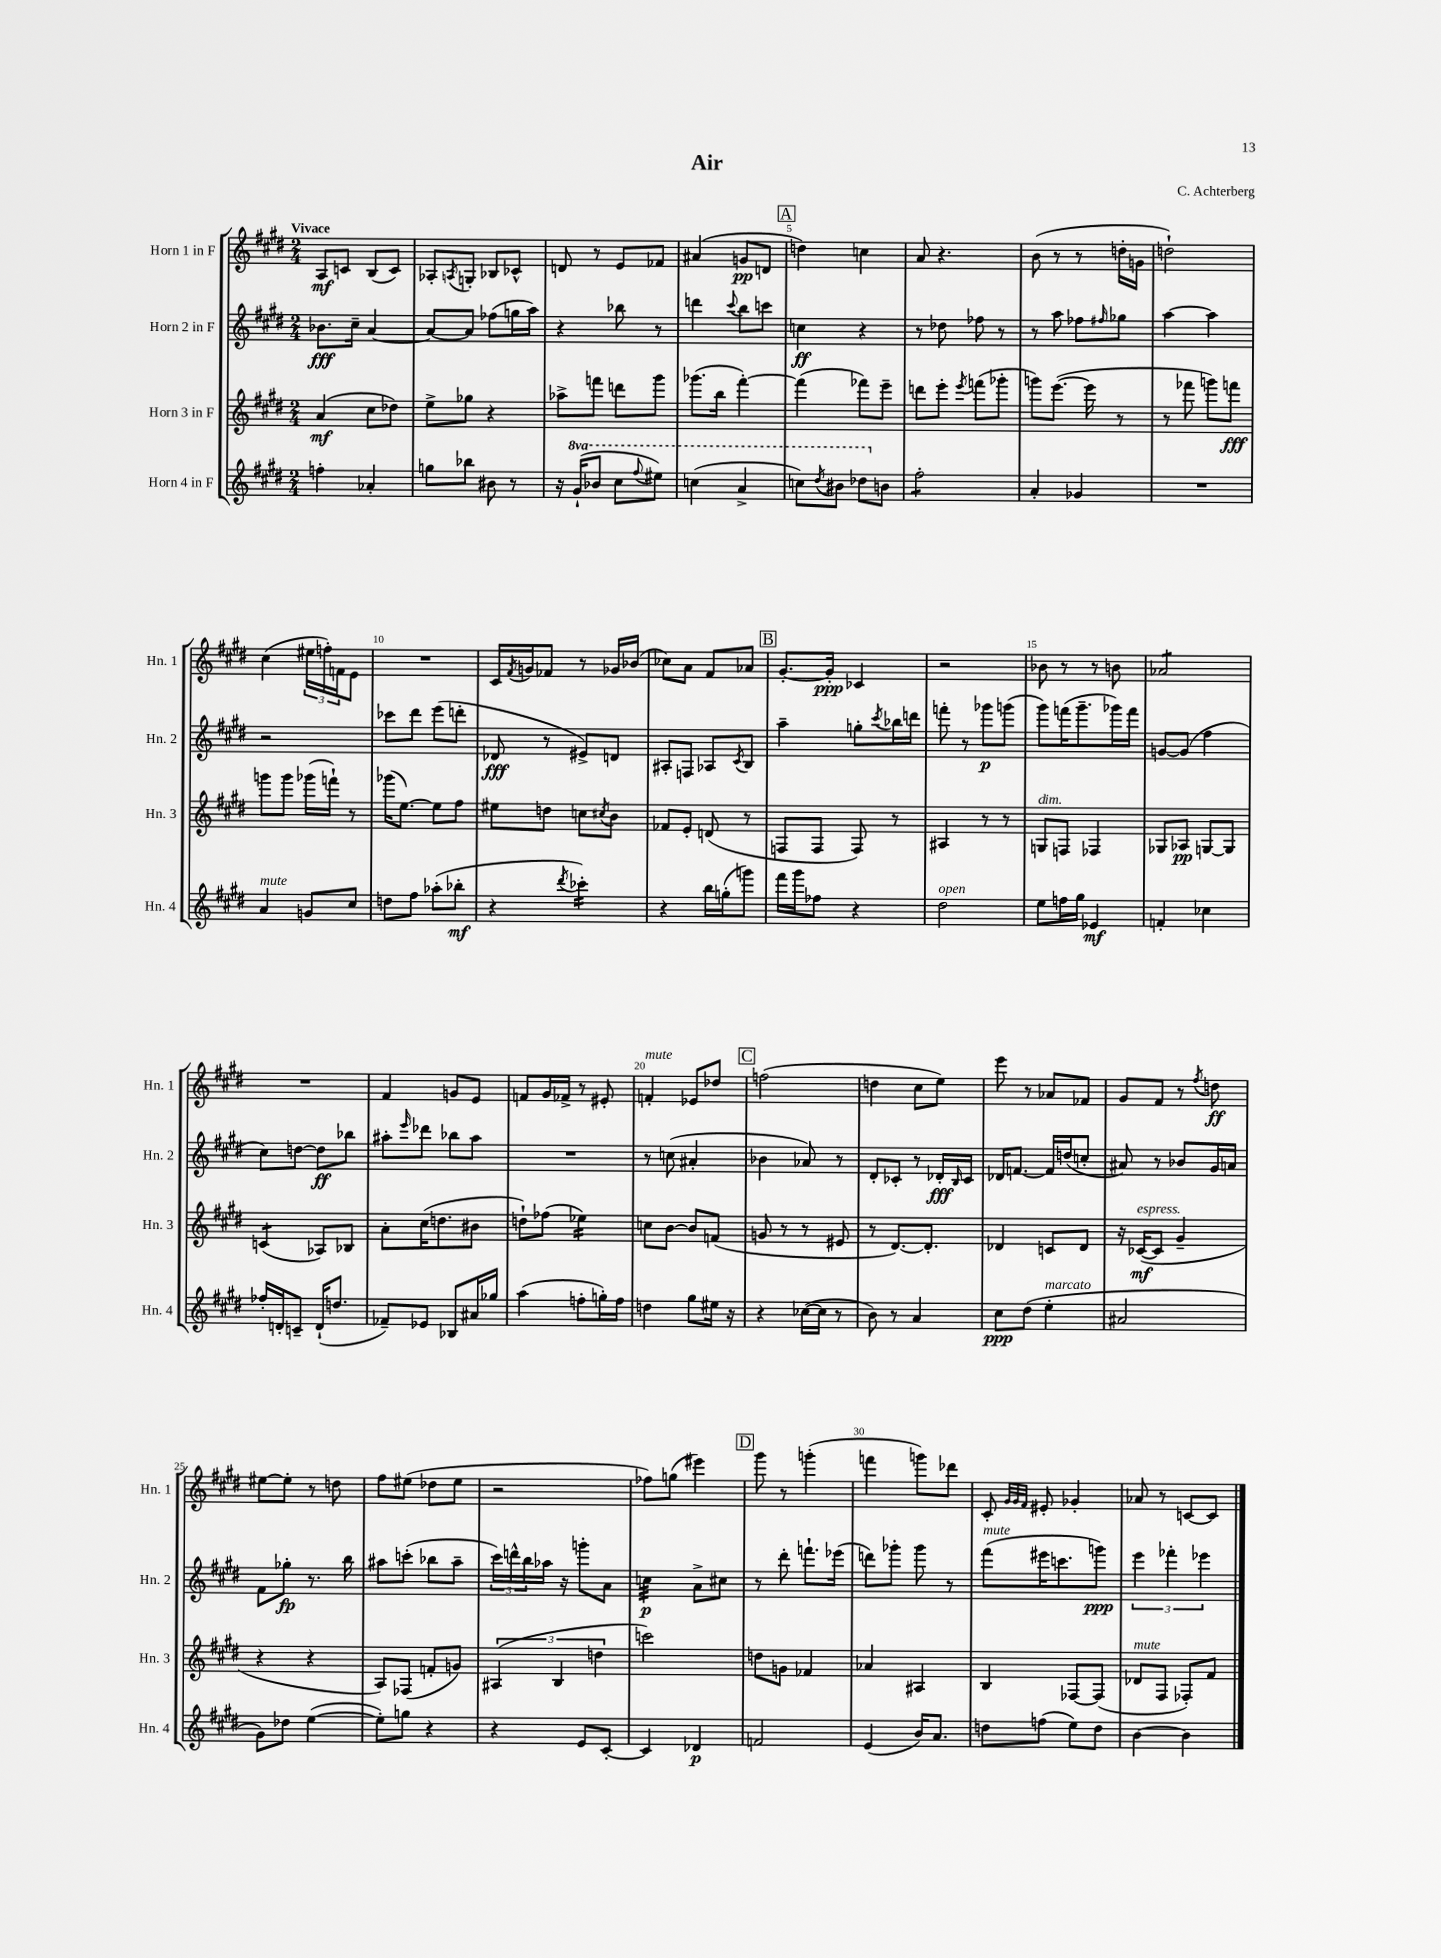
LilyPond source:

\header { title = "Air" composer = "C. Achterberg" }
<<
\new StaffGroup <<
\new Staff = "s0" \with { instrumentName = "Horn 1 in F" shortInstrumentName = "Hn. 1" } {
    \clef treble \key e \major \numericTimeSignature \time 2/4 \tempo "Vivace"
    a8\mf c'8 b8( c'8) |
    aes8-. \acciaccatura { a8 } g8-. bes8 ces'8-^ |
    d'8 r8 e'8 fes'8 |
    ais'4( g'8\pp d'8 |
    \mark \markup { \box "A" } d''4) c''4 |
    a'8 r4. |
    b'8( r8 r8 d''16-. g'16 |
    d''2-!) |
    cis''4( \tuplet 3/2 { eis''16 f''16-.) f'16 } e'8 |
    R2 |
    cis'16 \acciaccatura { fis'8 } g'16 fes'8 r8 ges'16 bes'16( |
    ces''8) a'8 fis'8 aes'8 |
    \mark \markup { \box "B" } gis'8.~-. gis'16-.\ppp ces'4 |
    r2 |
    bes'8 r8 r8 b'8 |
    aes'2:8 |
    R2 |
    fis'4 g'8 e'8 |
    f'8 gis'16 fes'16-> r8 eis'8-. |
    f'4-.^\markup { \italic "mute" } ees'8 des''8 |
    \mark \markup { \box "C" } f''2( |
    d''4 cis''8 e''8) |
    e'''8 r8 aes'8 fes'8 |
    gis'8 fis'8 r8 \acciaccatura { fis''8 } d''8\ff |
    eis''8~ eis''8-. r8 d''8 |
    fis''8 eis''8( des''8 eis''8 |
    r2 |
    fes''8) g''8( eis'''4) |
    \mark \markup { \box "D" } gis'''8 r8 g'''4-.( |
    f'''4 g'''8) des'''8 |
    cis'8-. \grace { gis'32 gis'32 fis'32 } eis'8-. ges'4-. |
    aes'8 r8 c'8~ c'8 \bar "|." |
}
\new Staff = "s1" \with { instrumentName = "Horn 2 in F" shortInstrumentName = "Hn. 2" } {
    \clef treble \key e \major \numericTimeSignature \time 2/4
    bes'8.\fff cis''16-- a'4~ |
    a'8~ a'8 fes''8( g''16 a''16) |
    r4 bes''8 r8 |
    d'''4 \appoggiatura { cis'''8 } b''8 c'''8 |
    \mark \markup { \box "A" } c''4\ff r4 |
    r8 des''8 fes''8 r8 |
    r8 a''8 fes''8 \grace { fis''16 } ges''8 |
    a''4~ a''4 |
    r2 |
    ces'''8 dis'''8 e'''8( d'''8-. |
    des'8\fff r8 eis'8->) d'8 |
    ais8-. f8 aes8 \acciaccatura { cis'8 } b8 |
    \mark \markup { \box "B" } a''4-- g''8-. \acciaccatura { cis'''8 } bes''16 d'''16 |
    f'''8-. r8 ges'''8\p g'''8( |
    gis'''8) f'''16( gis'''8.-- ges'''16) f'''16 |
    g'8~ g'8( fis''4 |
    cis''8) d''8~ d''8\ff bes''8 |
    ais''8-. \grace { e'''16 } des'''8 bes''8 ais''8 |
    R2 |
    r8 c''8( ais'4-. |
    \mark \markup { \box "C" } bes'4 aes'8) r8 |
    dis'8-. ces'8-. r8 des'16-.\fff \grace { b16 } ces'16 |
    des'16 f'8.~ f'16 d''16( c''8-. |
    ais'8) r8 bes'8 gis'16 a'16 |
    fis'8 ges''8-.\fp r8. b''16 |
    ais''8 c'''8-.( bes''8 ais''8-- |
    \tuplet 3/2 { cis'''16) d'''16-^ b''16 } aes''16 r16 g'''8-. a'8 |
    c''4:32\p a'8-> cis''8 |
    \mark \markup { \box "D" } r8 dis'''8-. f'''8.-! ees'''16( |
    d'''8) ges'''8-. ges'''8 r8 |
    fis'''8^\markup { \italic "mute" }( eis'''16 c'''8. g'''8\ppp) |
    \tuplet 3/2 { e'''4 fes'''4-. ees'''4 } \bar "|." |
}
\new Staff = "s2" \with { instrumentName = "Horn 3 in F" shortInstrumentName = "Hn. 3" } {
    \clef treble \key e \major \numericTimeSignature \time 2/4
    a'4\mf( cis''8 des''8) |
    e''8-> ges''8 r4 |
    aes''8-> f'''8 d'''8 gis'''8 |
    ges'''8.( b''16 fis'''4~-.) |
    \mark \markup { \box "A" } fis'''4( fes'''8) e'''8-- |
    d'''8 e'''8-. \acciaccatura { e'''8 } f'''8( ges'''8-. |
    g'''8) e'''8.~( e'''16 r8 |
    r8 fes'''8 g'''8) f'''8\fff |
    g'''8 g'''8 ges'''16( f'''16-!) r8 |
    ges'''16( e''8.~) e''8 fis''8 |
    eis''8 d''8 c''8 \acciaccatura { cis''8 } b'8 |
    fes'8 e'8-. d'8( r8 |
    \mark \markup { \box "B" } f8 f8 f8) r8 |
    ais4 r8 r8 |
    g8^\markup { \italic "dim." } f8 fes4 |
    ges8 aes8\pp g8~ g8 |
    c'4:8( aes8) bes8 |
    a'8-. cis''16( d''8. bis'8 |
    d''8-!) fes''8( ees''4:16) |
    c''8 b'8~ b'8 f'8( |
    \mark \markup { \box "C" } g'8 r8 r8 eis'8 |
    r8 dis'8.~) dis'8.-. |
    des'4 c'8 des'8 |
    r16 ces'16~\mf^\markup { \italic "espress." }( ces'8 gis'4-- |
    r4 r4 |
    a8) fes8( f'8-. g'8) |
    \tuplet 3/2 { ais4( b4 d''4 } |
    c'''2) |
    \mark \markup { \box "D" } d''8 g'8 fes'4 |
    aes'4 ais4 |
    b4 fes8~ fes8( |
    des'8^\markup { \italic "mute" } fis8 fes8-.) fis'8 \bar "|." |
}
\new Staff = "s3" \with { instrumentName = "Horn 4 in F" shortInstrumentName = "Hn. 4" } {
    \clef treble \key e \major \numericTimeSignature \time 2/4 \set Staff.ottavationMarkups = #ottavation-simple-ordinals
    f''4-. aes'4-. |
    g''8 bes''8 bis'8 r8 |
    r16 \ottava #1 gis''16-!( bes''8 cis'''8 \appoggiatura { fis'''8 } eis'''8) |
    c'''4( a''4-> |
    \mark \markup { \box "A" } c'''8) \acciaccatura { dis'''8 } bis''8 des'''8 \ottava #0 b'!8 |
    fis''2:8-. |
    a'4-. ges'4 |
    R2 |
    a'4^\markup { \italic "mute" } g'8 cis''8 |
    d''8 fis''8 aes''8-.( bes''8-.\mf |
    r4 \acciaccatura { dis'''8 } ces'''4:16-.) |
    r4 b''16 g''16-.( g'''8) |
    \mark \markup { \box "B" } fis'''16 gis'''16 fes''8 r4 |
    dis''2^\markup { \italic "open" } |
    e''8 f''16 gis''16 ees'4\mf |
    f'4-. ces''4 |
    fes''16-. d'16-. c'8-- d'16-!( d''8. |
    fes'8--) ees'8 bes8 ais'16 ges''16 |
    a''4( f''8-. g''16-.) f''16 |
    d''4 gis''8 eis''16 r16 |
    \mark \markup { \box "C" } r4 ces''16~( ces''16 r8 |
    b'8) r8 a'4 |
    cis''8\ppp dis''8( e''4-.^\markup { \italic "marcato" } |
    ais'2 |
    gis'8) des''8 e''4~( |
    e''8-.) g''8 r4 |
    r4 e'8 cis'8~-. |
    cis'4 des'4\p |
    \mark \markup { \box "D" } f'2 |
    e'4( b'16) a'8. |
    d''8 f''8( e''8) d''8 |
    b'4~ b'4 \bar "|." |
}
>>
>>
\layout { \context { \Score \override BarNumber.break-visibility = ##(#f #t #t) barNumberVisibility = #(every-nth-bar-number-visible 5) } }
